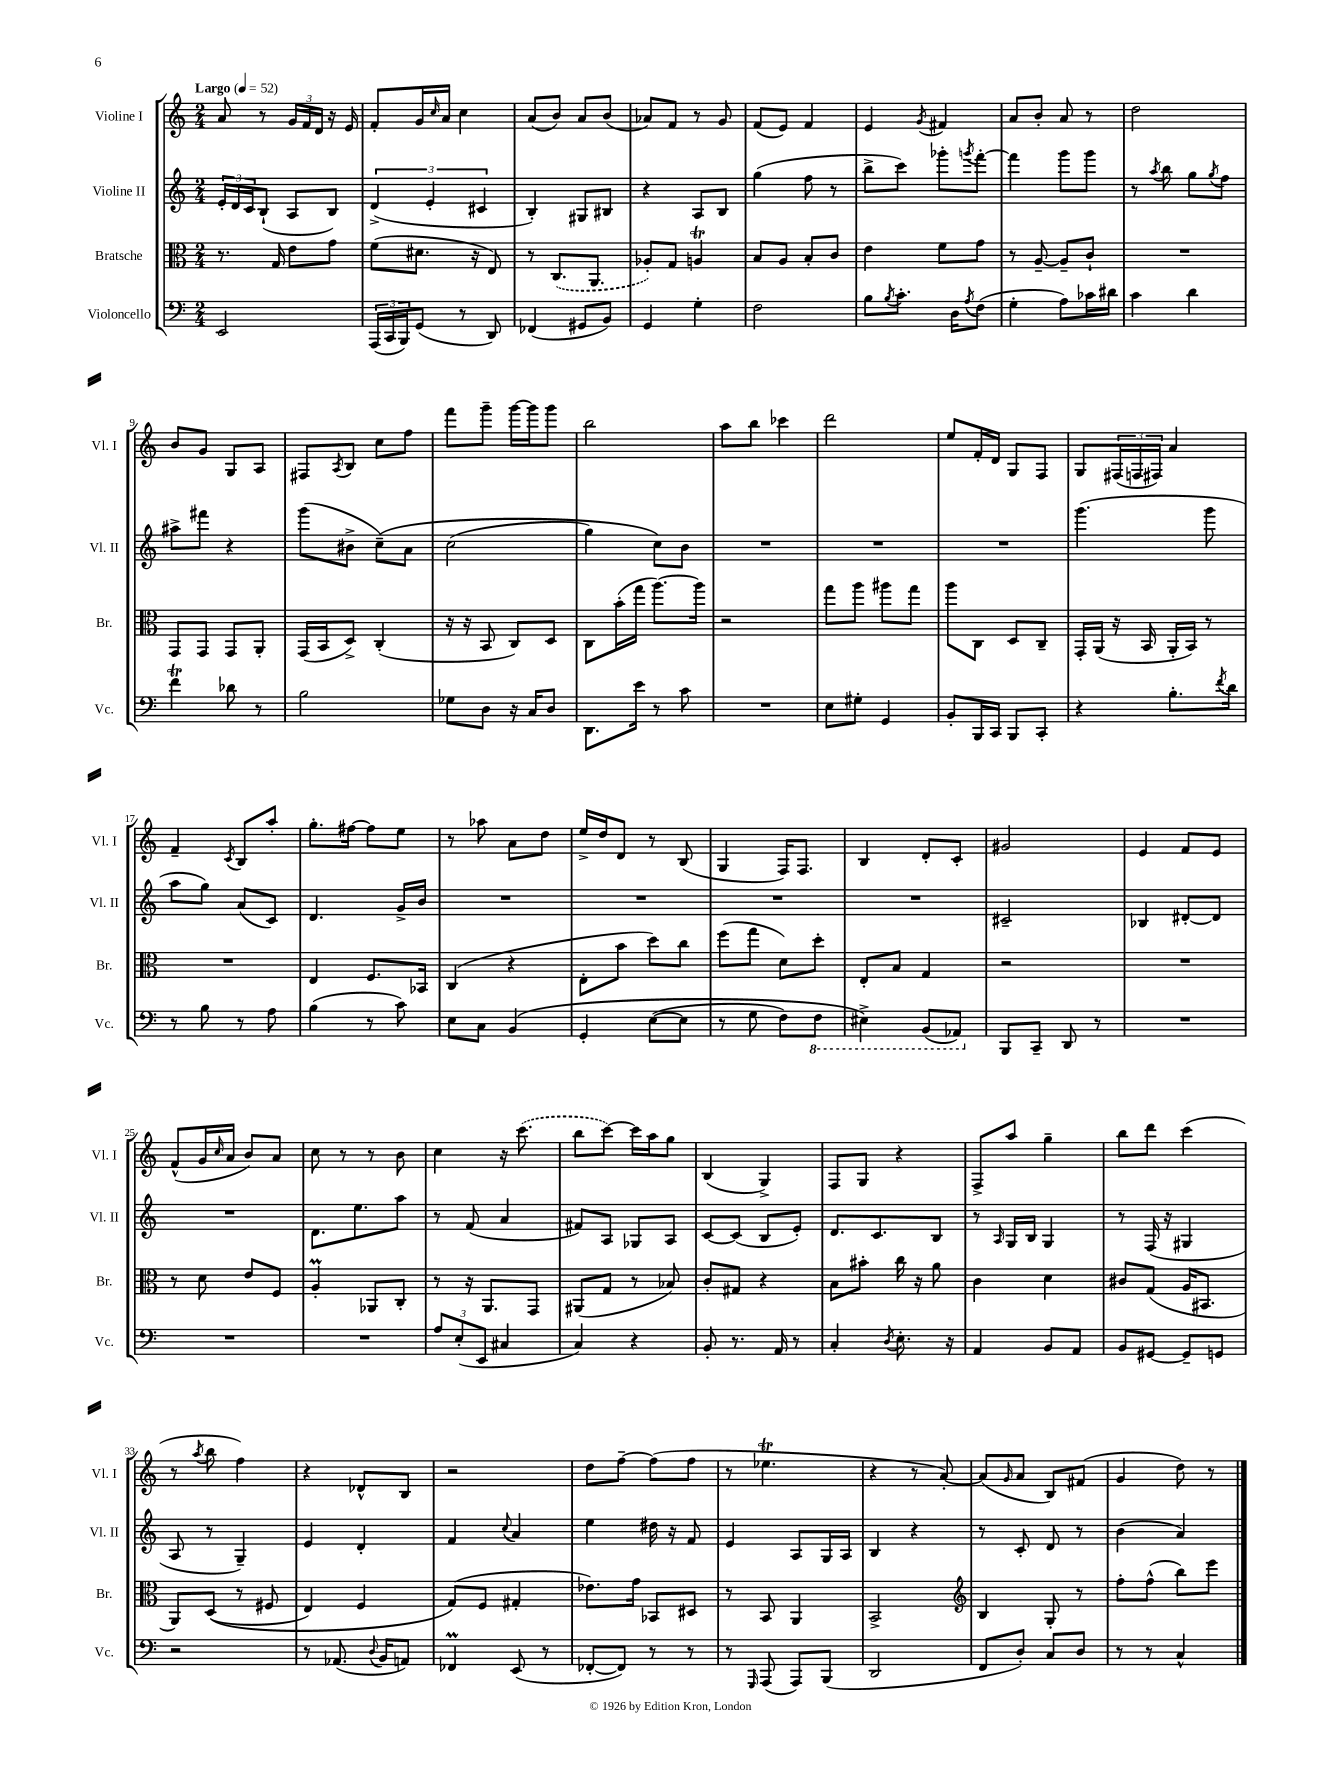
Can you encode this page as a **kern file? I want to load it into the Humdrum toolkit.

**kern	**kern	**kern	**kern
*part4	*part3	*part2	*part1
*staff4	*staff3	*staff2	*staff1
*I"Violoncello	*I"Bratsche	*I"Violine II	*I"Violine I
*I'Vc.	*I'Br.	*I'Vl. II	*I'Vl. I
*clefF4	*clefC3	*clefG2	*clefG2
*k[]	*k[]	*k[]	*k[]
*M2/4	*M2/4	*M2/4	*M2/4
*MM52	*MM52	*MM52	*MM52
=1	=1	=1	=1
!	!	!	!LO:TX:a:B:t=Largo
2EE/	8.r	24e'/LL	8a/
.	.	24d/	.
.	.	24c/J	.
.	.	(8B`/J	8r
.	16G/	.	.
.	8e\L	8A/L	24g/LL
.	.	.	24f/
.	.	.	24d/JJ
.	8g\J	8B/J)	16r
.	.	.	16e/
=2	=2	=2	=2
(24AAA/LL	(8f\L	(6d^/	8f'/L
24CC/	.	.	.
24BBB/J)	.	.	.
(8GG/J	8.d#X\J	.	16g/L
.	.	6e'/	.
.	.	.	16qqcc/
.	.	.	16a/JJ
8r	.	.	4cc\
.	16r	.	.
.	.	6c#X/	.
8DD/)	8E/)	.	.
=3	=3	=3	=3
(4FF-X/	8r	4B'/)	(8a/L
.	(8.C/L	.	8b/J)
8GG#X/L	.	8G#X/L	8a/L
.	8.AA/J	.	.
8BB/J)	.	8B#X/J	(8b/J
=4	=4	=4	=4
4GG/	8A-X'/L)	4r	8a-X/L)
.	8G/J	.	8f/J
4G'\	4AnT/	8A/L	8r
.	.	8B/J	8g/
=5	=5	=5	=5
2F\	8B/L	(4gg\	(8f/L
.	8A/J	.	8e/J)
.	8B'/L	8ff\	4f/
.	8c/J	8r	.
=6	=6	=6	=6
8B\L	4e\	8bb^\L	4e/
8qB/	.	.	.
8.c'\J	.	8ccc\J)	.
.	.	.	8qg/
.	8f\L	8ggg-X'\L	4f#X/
16D\KL	.	.	.
8qA/	.	8qgggn/	.
(8F\J	8g\J	[8fff'\J	.
=7	=7	=7	=7
4G'\	8r	4fff\]	8a/L
.	[8A~/	.	8b'/J
8A\L)	8A~/L]	8ggg\L	8a/
16c-X\L	8c`/J	8ggg\J	8r
16d#X\JJ	.	.	.
=8	=8	=8	=8
4c\	2r	8r	2dd\
.	.	8qaa/	.
.	.	8bb\	.
4d\	.	8gg\L	.
.	.	8qgg/	.
.	.	8ff\J	.
!!LO:LB:g=z
=9	=9	=9	=9
4fT\	8GG/L	8aa#X^\L	8b/L
.	8GG/J	8fff#X\J	8g/J
8d-X\	8GG/L	4r	8G/L
8r	8AA'/J	.	8A/J
=10	=10	=10	=10
2B\	(16GG/LL	(8ggg\L	8F#X/L
.	16BB/J	.	.
.	.	.	8qA/
.	8D^/J)	8b#X^\J	8B/J
.	(4C'/	(8cc~\L)	8cc\L
.	.	8a\J	8ff\J
=11	=11	=11	=11
8G-X\L	16r	(2cc\	8fff\L
.	16r	.	.
8D\J	8BB/	.	8ggg~\J
16r	8C/L)	.	[16ggg\LL
16C/KL	.	.	16ggg\J]
8D/J	8D/J	.	8ggg\J
=12	=12	=12	=12
8.DD\L	8C\L	4gg\)	2bb\
.	(16b'\L	.	.
16e\Jk	16gg\JJ	.	.
8r	[8.aa\L)	8cc\L)	.
8c\	.	8b\J	.
.	16aa\Jk]	.	.
=13	=13	=13	=13
2r	2r	2r	8aa\L
.	.	.	8bb\J
.	.	.	4ccc-X\
=14	=14	=14	=14
8E\L	8gg\L	2r	2ddd\
8G#X'\J	8aa\J	.	.
4GG/	8aa#X\L	.	.
.	8gg\J	.	.
=15	=15	=15	=15
8BB'/L	8aa\L	2r	8ee/L
16BBB/L	8C\J	.	16f'/L
16CC/JJ	.	.	16d/JJ
8BBB/L	8D/L	.	8G/L
8CC'/J	8C~/J	.	8F/J
=16	=16	=16	=16
4r	16GG'/LL	(4.ggg\	8G/L
.	(16AA/JJ	.	.
.	16r	.	(24F#X/L
.	.	.	24Fn/
.	16BB/	.	.
.	.	.	24F#X/JJ)
8.B'\L	16AA'/LL	.	4a/
.	16BB/JJ)	.	.
.	8r	8ggg\	.
8qf/	.	.	.
16d\Jk	.	.	.
!!LO:LB:g=z
=17	=17	=17	=17
8r	2r	8aa\L	4f~/
8B\	.	8gg\J)	.
.	.	.	8qc/
8r	.	(8a/L	8B/L
8A\	.	8c/J)	8aa'/J
=18	=18	=18	=18
(4B\	4E/	4.d/	8.gg'\L
.	.	.	[16ff#X\Jk
8r	8.F/L	.	8ff#\L]
8c\)	.	16g^/LL	8ee\J
.	16BB-X/Jk	16b/JJ	.
=19	=19	=19	=19
8E\L	(4C/	2r	8r
8C\J	.	.	8aa-X\
(4BB/	4r	.	8a\L
.	.	.	8dd\J
=20	=20	=20	=20
4GG'/	8E'\L	2r	16ee^/LL
.	.	.	16dd/J
.	8b\J	.	8d/J
([8E\L	8dd\L)	.	8r
8E\J]	8cc\J	.	(8B/
=21	=21	=21	=21
8r	(8ff\L	2r	4G/
8G\	8gg\J	.	.
8F\L)	8d\L)	.	16F/KL)
.	.	.	8.F/J
*8ba	*	*	*
8FF\J	8dd'\J	.	.
=22	=22	=22	=22
4EE#X^\)	8E'/L	2r	4B/
.	8B/J	.	.
(8BBB/L	4G/	.	8d'/L
8AAA-X/J)	.	.	8c'/J
=23	=23	=23	=23
*X8ba	*	*	*
8BBB/L	2r	2c#X~/	2g#X/
8CC~/J	.	.	.
8DD/	.	.	.
8r	.	.	.
=24	=24	=24	=24
2r	2r	4B-X/	4e/
.	.	[8d#X'/L	8f/L
.	.	8d#/J]	8e/J
!!LO:LB:g=z
=25	=25	=25	=25
2r	8r	2r	(8f^^/L
.	8d\	.	16g/L
.	.	.	16qqcc/
.	.	.	16a/JJ
.	8e/L	.	8b/L)
.	8F/J	.	8a/J
=26	=26	=26	=26
2r	4AM'/	8.d\L	8cc\
.	.	.	8r
.	.	8.ee\	.
.	8AA-X/L	.	8r
.	8C'/J	8aa\J	8b\
=27	=27	=27	=27
12A/L	8r	8r	4cc\
(12E'/	.	.	.
.	16r	(8f/	.
12EE/J	.	.	.
.	8.AA/L	.	.
4C#X/	.	4a/	16r
.	.	.	(8.ccc\
.	8GG/J	.	.
=28	=28	=28	=28
4C/)	(8AA#X/L	8f#X/L)	8bb\L
.	8G/J	8A/J	[8ccc\J)
4r	8r	8G-X/L	16ccc\LL]
.	.	.	16aa\J
.	8B-X/)	8A/J	8gg\J
=29	=29	=29	=29
8BB'/	8c'/L	[8c/L	(4B/
8.r	8G#X/J	(8c/J]	.
.	4r	8B/L	4G^/)
16AA/	.	.	.
8r	.	8e'/J)	.
=30	=30	=30	=30
4C'/	8B\L	8.d/L	8F/L
.	8b#X'\J	.	8G/J
.	.	8.c/	.
8qD/	.	.	.
8.E'\	16cc\	.	4r
.	16r	.	.
.	8a\	8B/J	.
16r	.	.	.
=31	=31	=31	=31
4AA/	4c\	8r	8F^/L
.	.	16qqA/	.
.	.	16G/LL	8aa/J
.	.	16B/JJ	.
8BB/L	4d\	4G/	4gg~\
8AA/J	.	.	.
=32	=32	=32	=32
8BB/L	8c#X/L	8r	8bb\L
[8GG#X/J	(8G/J	(16F/	8ddd\J
.	.	16r	.
8GG#~/L]	16A/KL	4G#X/	(4ccc\
.	8.BB#X/J	.	.
8GGn/J	.	.	.
!!LO:LB:g=z
=33	=33	=33	=33
2r	8AA/L)	8A/	8r
.	.	.	8qaa/
.	((8D/J	8r	8bb\
.	8r	4G~/)	4ff\)
.	8F#X/	.	.
=34	=34	=34	=34
8r	4E/)	4e/	4r
(8.AA-X/	.	.	.
.	4F/	4d'/	8d-X^^/L
8qqD/	.	.	.
16BB/KL	.	.	.
8AAn/J)	.	.	8B/J
=35	=35	=35	=35
4FF-XM/	(8G/L)	4f/	2r
.	8F/J	.	.
.	.	8qqcc/	.
(8EE/	4G#X'/	4a/	.
8r	.	.	.
=36	=36	=36	=36
[8FF-X'/L	8.e-X\L)	4ee\	8dd\L
8FF-/J])	.	.	[8ff~\J
.	16g\Jk	.	.
8r	8BB-X/L	16dd#X\	(8ff\L]
.	.	16r	.
8r	8D#X/J	8f/	8ff\J
=37	=37	=37	=37
8r	8r	4e/	8r
16qqGGG/	.	.	.
(8AAA/	8BB/	.	4.ee-XT\
8AAA/L)	4AA/	8A/L	.
(8BBB/J	.	16G/L	.
.	.	16A/JJ	.
=38	=38	=38	=38
2DD/	2BB^/	4B/	4r
.	.	4r	8r
.	.	.	[8a'/)
=39	=39	=39	=39
*	*clefG2	*	*
8FF/L	4B/	8r	(8a/L]
.	.	.	16qqg/
8D'/J)	.	8c'/	8a/J
8C/L	8G'/	8d/	8B/L)
8D/J	8r	8r	(8f#X/J
=40	=40	=40	=40
8r	8ff'\L	(4b\	4g/
8r	(8ff^^\J	.	.
4C^^/	8bb\L)	4a/)	8dd\)
.	8eee\J	.	8r
==	==	==	==
*-	*-	*-	*-
